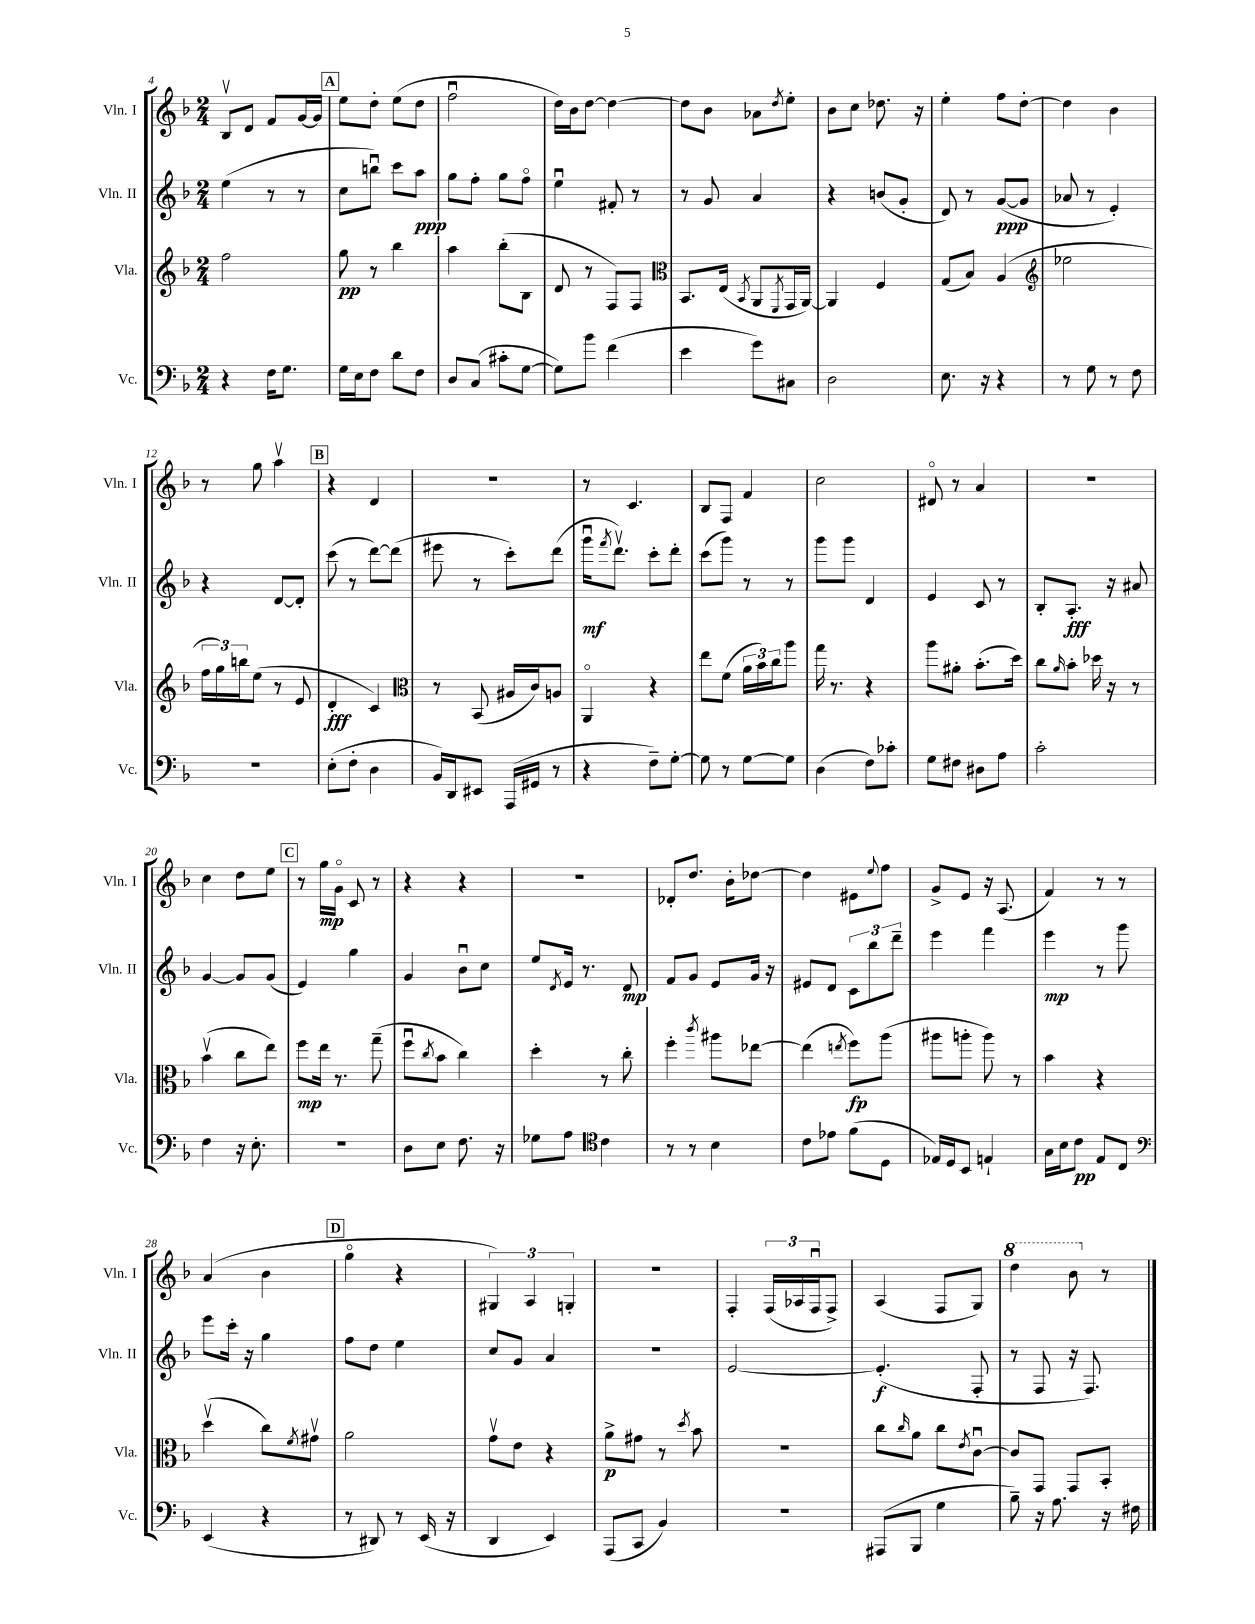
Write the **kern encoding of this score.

**kern	**kern	**kern	**kern
*staff4	*staff3	*staff2	*staff1
*clefF4	*clefG2	*clefG2	*clefG2
*k[b-]	*k[b-]	*k[b-]	*k[b-]
*M2/4	*M2/4	*M2/4	*M2/4
4r	2ff	(4ee	8B-v
.	.	.	8d
16F	.	8r	8f
8.G	.	.	.
.	.	8r	[16g
.	.	.	16g]
=	=	=	=
16G	8gg	8cc	8ee
16E	.	.	.
8F	8r	8bbu)	8dd'
8d	4bb-	8ccc	(8ee
8F	.	8aa	8dd
=	=	=	=
8D	4aa	8gg	2ffu
(8C	.	8ff'	.
8c#'	(8bb-'	8gg	.
[8G	8B-	8ffo	.
=	=	=	=
8G])	8d	4eeu	16dd)
.	.	.	16b-
8b-	8r	.	[8dd
(4f	8F)	8f#'	4dd_
.	8F	8r	.
=	=	=	=
*	*clefC3	*	*
4e	8.BB-	8r	8dd]
.	.	8g	8b-
.	(16E	.	.
.	8qBB-	.	.
8g)	8AA	4a	8a-
.	8qFF	.	8qdd
8C#	16GG	.	8ee'
.	[16AA)	.	.
=	=	=	=
2D	4AA]	4r	8b-
.	.	.	8cc
.	4F	(8b	8.dd-
.	.	8g'	.
.	.	.	16r
=	=	=	=
8.E	(8G	8d)	4ee'
.	8B-)	8r	.
16r	.	.	.
4r	(4A	([8g	8ff
.	.	8g]	[8dd'
=	=	=	=
*	*clefG2	*	*
8r	2ee-	8a-	4dd]
8G	.	8r	.
8r	.	4e')	4b-
8F	.	.	.
=	=	=	=
2r	24ff	4r	8r
.	24gg)	.	.
.	24bb	.	.
.	(8ee	.	8gg
.	8r	[8d	4aav
.	8e	8d']	.
=	=	=	=
(8E'	4d'	(8ccc	4r
8F'	.	8r	.
4D	4c)	[8ddd)	4d
.	.	(8ddd]	.
=	=	=	=
*	*clefC3	*	*
16BB-)	8r	8eee#	2r
16DD	.	.	.
8EE#	(8BB-	8r	.
(16AAA	16A#	8ccc')	.
16GG#	16c)	.	.
8r	8A	(8ddd	.
=	=	=	=
4r	4AAo	16gggu	8r
.	.	8qfff	.
.	.	8.dddv)	.
.	.	.	4.c
8F~)	4r	8ccc'	.
[8G'	.	8ddd'	.
=	=	=	=
8G]	8ee	(8ccc	8B-
8r	(8f	8ggg)	8F
[8G	24a	8r	4f
.	24b-)	.	.
.	24cc	.	.
8G]	8aa	8r	.
=	=	=	=
(4D	16gg	8ggg	2cc
.	8.r	.	.
.	.	8ggg	.
8F)	4r	4d	.
8c-'	.	.	.
=	=	=	=
8G	8aa	4e	8d#o
8F#	8a#'	.	8r
8D#	(8.b-'	8c	4a
8A	.	8r	.
.	16dd)	.	.
=	=	=	=
2c'	8cc	8B-'	2r
.	16qqa	.	.
.	8b-'	8.A'	.
.	16dd-	.	.
.	16r	16r	.
.	8r	8a#	.
=	=	=	=
4F	(4b-v	[4g	4cc
16r	8cc	8g]	8dd
8.E'	.	.	.
.	8ee)	(8g	8ee
=	=	=	=
2r	8ff	4e)	8r
.	16ee	.	16gg
.	8.r	.	16go
.	.	4gg	8c
.	(8gg~	.	8r
=	=	=	=
8D	8ffu	4g	4r
.	8qcc	.	.
8E	8b-	.	.
8.F	4cc)	8b-u	4r
.	.	8cc	.
16r	.	.	.
=	=	=	=
8G-	4dd'	8ee	2r
.	.	8qd	.
8A	.	16e	.
.	.	8.r	.
*clefC4	*	*	*
4c	8r	.	.
.	8cc'	8d	.
=	=	=	=
8r	4ff'	8f	8d-'
8r	.	8g	8.dd
.	8qccc	.	.
4B-	8aa#	8e	.
.	.	.	16b-'
.	[8ee-	16g	[8dd-
.	.	16r	.
=	=	=	=
8c	(4ee-]	8e#	4dd-]
8e-	.	8d	.
.	8qee	.	.
(8f	8ff)	12c	8e#
.	.	12bb-	.
.	.	.	8qqee
8D	(8aa	.	8ff
.	.	12ddd~	.
=	=	=	=
16E-)	8aa#	4eee	8g^
16D	.	.	.
8BB-	8aa'	.	8e
4E`	8aa)	4fff	16r
.	.	.	(8.A
.	8r	.	.
=	=	=	=
16G	4b-	4eee	4f)
16B-	.	.	.
8c	.	.	.
8E	4r	8r	8r
8C	.	8ggg	8r
=	=	=	=
*clefF4	*	*	*
(4EE	(4ddv	8eee	(4a
.	.	16ccc'	.
.	.	16r	.
4r	8cc)	4gg	4b-
.	8qf	.	.
.	8g#v	.	.
=	=	=	=
8r	2a	8ff	4ggo
8DD#)	.	8dd	.
8r	.	4ee	4r
(16EE	.	.	.
16r	.	.	.
=	=	=	=
4DD	8gv	8cc	6G#)
.	8e	8g	.
.	.	.	6A
4EE)	4r	4a	.
.	.	.	6G'
=	=	=	=
(8AAA	8a^	2r	2r
8CC	8g#	.	.
4BB-)	8r	.	.
.	8qdd	.	.
.	8b-	.	.
=	=	=	=
2r	2r	[2e	4F'
.	.	.	(24F
.	.	.	24A-
.	.	.	24Fu
.	.	.	8F^)
=	=	=	=
(8AAA#	8cc	(4.e']	(4A
.	16qqcc	.	.
8BBB-	8a	.	.
4G	8cc	.	8F
.	8qe	.	.
.	[8cu	8F'	8G)
=	=	=	=
8B-~)	8c]	8r	4ddd
16r	8GG	8F	.
8.A	.	.	.
.	8GG	16r	8bb-
.	.	8.F)	.
16r	8BB-'	.	8r
16F#	.	.	.
==	==	==	==
*-	*-	*-	*-
